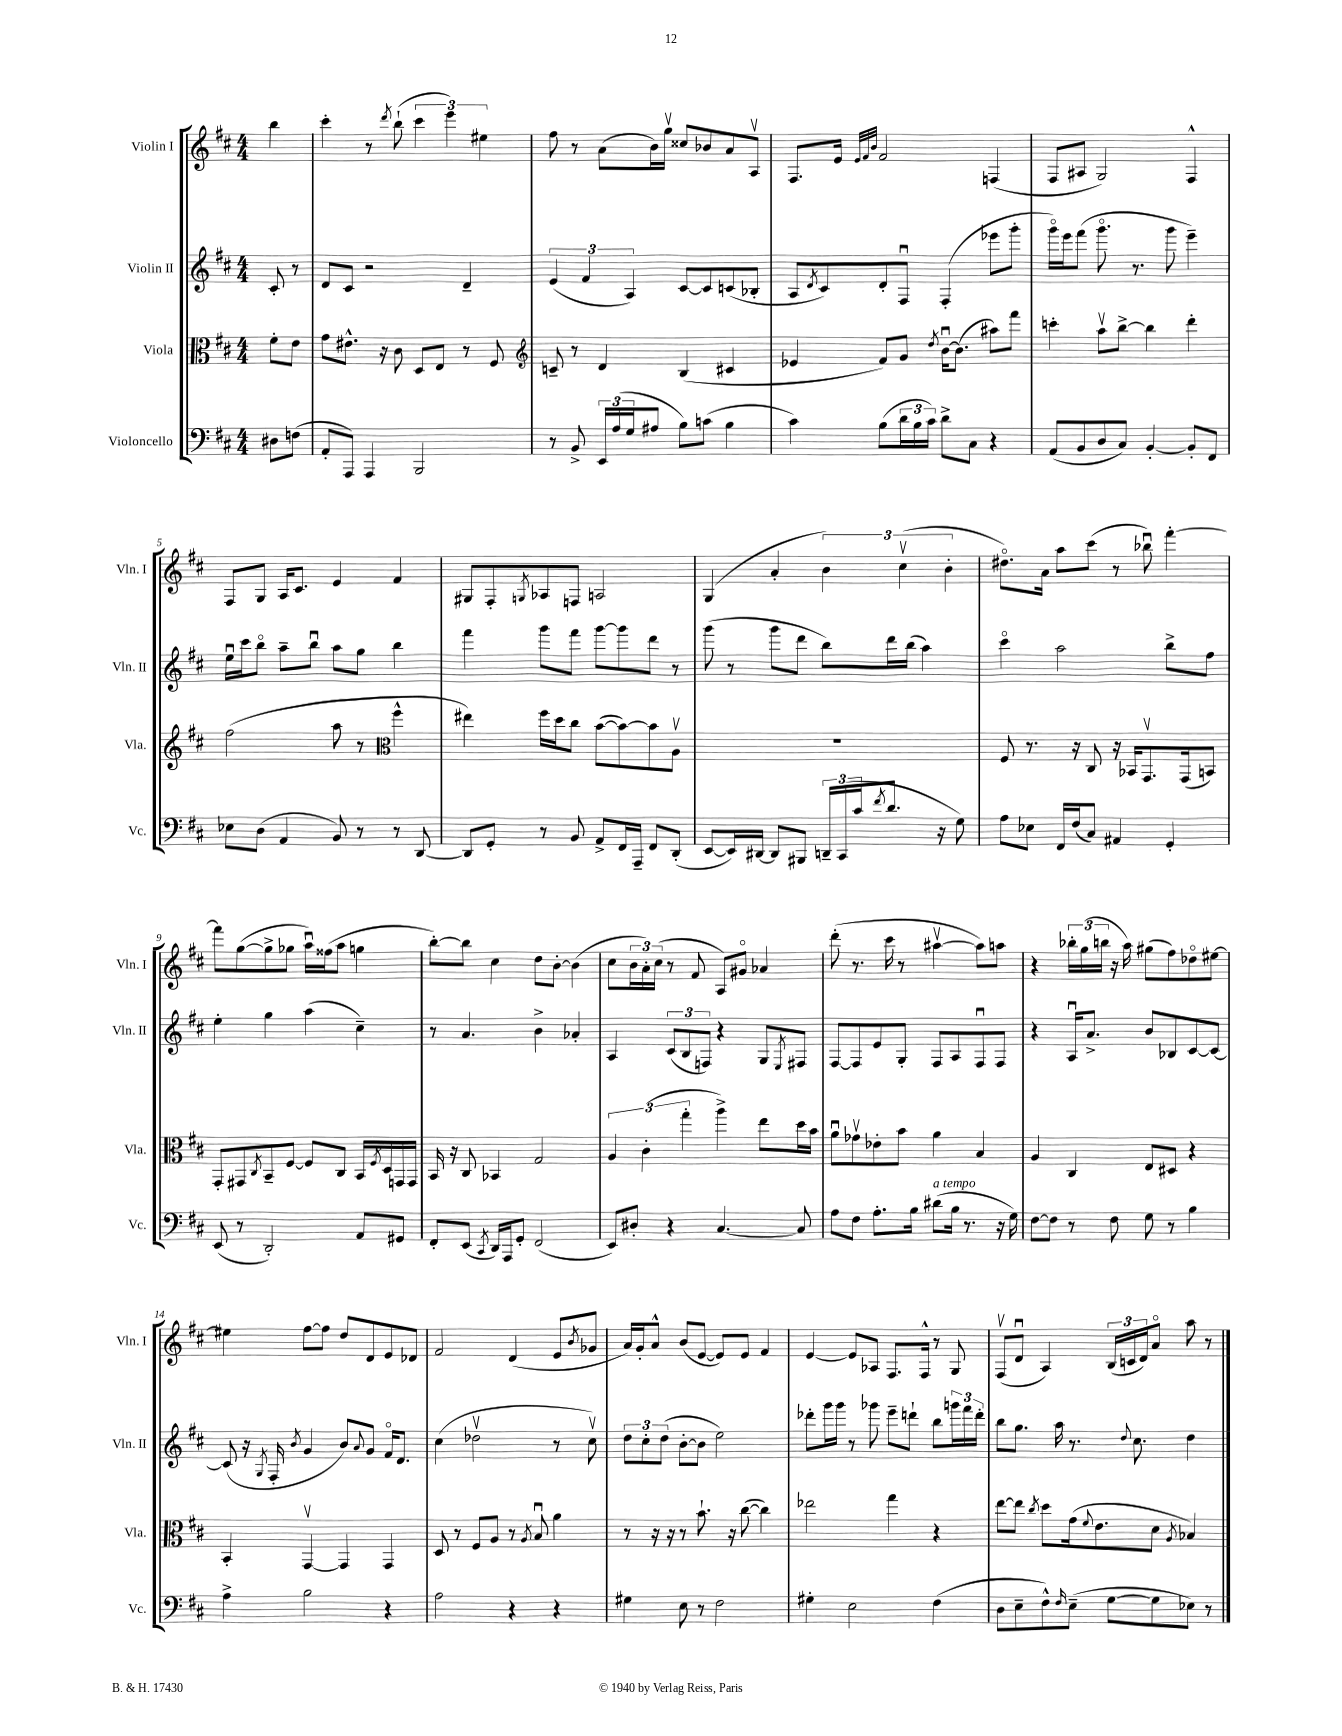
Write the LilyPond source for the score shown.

<<
\new StaffGroup <<
\new Staff = "s0" \with { instrumentName = "Violin I" shortInstrumentName = "Vln. I" } {
    \clef treble \key d \major \numericTimeSignature \time 4/4 \partial 4
    b''4 |
    cis'''4-. r8 \acciaccatura { d'''8 } b''8-!( \tuplet 3/2 { cis'''4 e'''4) eis''4 } |
    fis''8 r8 a'8( b'16) g''16\upbow cisis''8 bes'8 a'8 a8\upbow |
    fis8. e'16 \grace { e'32 fis'32 b'32 } fis'2 f4( |
    fis8 ais8 g2) fis4-^ |
    fis8 g8 a16 cis'8. e'4 fis'4 |
    gis8 fis8-. \acciaccatura { g8 } aes8 f8 a2 |
    g4( a'4-. \tuplet 3/2 { b'4) cis''4\upbow( b'4-. } |
    dis''8.\flageolet) a'16 a''8 cis'''8( r8 bes''8\downbow) fis'''4~-. |
    fis'''8 g''8~( g''8-> ges''8 a''16\downbow) fisis''16( a''8 g''4 |
    b''8~-.) b''8 cis''4 d''8 b'8~-. b'4( |
    cis''8 \tuplet 3/2 { b'16 a'16-.) cis''16( } r8 fis'8 a8) gis'8\flageolet aes'4 |
    d'''8-.( r8. cis'''16 r8 ais''4~\upbow ais''8) a''8 |
    r4 \tuplet 3/2 { bes''16-. g''16( b''16 } r16 a''16) gis''8( fis''8) des''8\flageolet eis''8~ |
    eis''4 fis''8~ fis''8 d''8 d'8 e'8 des'8 |
    fis'2 d'4( e'8 \acciaccatura { b'8 } ges'8 |
    a'16) g'16-. a'8-^ b'8( e'8~ e'8) e'8 fis'4 |
    e'4~ e'8 aes8 fis8. fis16-^ r8 g8 |
    fis8\upbow( d'8\downbow a4) \tuplet 3/2 { b16( c'16 d'16) } a'8\flageolet a''8 r8 \bar "|." |
}
\new Staff = "s1" \with { instrumentName = "Violin II" shortInstrumentName = "Vln. II" } {
    \clef treble \key d \major \numericTimeSignature \time 4/4 \partial 4
    cis'8-. r8 |
    d'8 cis'8 r2 d'4-- |
    \tuplet 3/2 { e'4( fis'4 a4) } cis'8~ cis'8 c'8( bes8-. |
    a8 \acciaccatura { d'8 } cis'8) d'8-. fis8\downbow fis4-.( ees'''8 g'''8-. |
    g'''16\flageolet) e'''16 fis'''8( g'''8.\flageolet r8. g'''8 e'''4--) |
    e''16\downbow cis'''16 b''8\flageolet a''8-- b''8\downbow a''8 g''8 b''4 |
    fis'''4 g'''8 fis'''8 g'''8~ g'''8 d'''8 r8 |
    g'''8( r8 g'''8 d'''8 b''8) d'''16 b''16( a''4) |
    cis'''4\flageolet a''2 b''8-> fis''8 |
    e''4-. g''4 a''4( cis''4--) |
    r8 a'4. b'4-> aes'4-. |
    a4 \tuplet 3/2 { cis'8( b8 f8) } r4 g8 \acciaccatura { e8 } fis8 |
    fis8~ fis8 e'8 g8-. fis8 a8 fis8\downbow fis8 |
    r4 a16\downbow a'8.-> b'8 bes8 cis'8~ cis'8~ |
    cis'8( r16 \acciaccatura { g8 } fis16-. \acciaccatura { b'8 } g'4 b'8) \appoggiatura { a'8 } g'8 fis'16\flageolet d'8. |
    cis''4( des''2\upbow r8 cis''8\upbow) |
    \tuplet 3/2 { d''8 cis''8-. d''8( } b'8~-. b'8 e''2) |
    des'''8-. g'''16 g'''16 r8 ges'''8 e'''8-- d'''8-! b''8 \tuplet 3/2 { g'''16 fis'''16 d'''16-. } |
    b''8 g''8. a''16 r8. \appoggiatura { d''8 } cis''8. d''4 \bar "|." |
}
\new Staff = "s2" \with { instrumentName = "Viola" shortInstrumentName = "Vla." } {
    \clef alto \key d \major \numericTimeSignature \time 4/4 \partial 4
    fis'8-. e'8 |
    g'8 eis'8.-^ r16 cis'8 d8 e8 r8 fis8 |
    \clef treble c'8-- r8 d'4 b4( cis'4 |
    ees'4 fis'8) g'8 \acciaccatura { d''8 } b'16~\downbow b'8.( ais''8) fis'''8 |
    c'''4-. a''8\upbow b''8~-> b''4 d'''4-. |
    fis''2( a''8 r8 \clef alto fis''4-^ |
    eis''4) fis''16 d''16 cis''8 b'8~( b'8~) b'8 a8\upbow |
    R1 |
    fis8 r8. r16 cis8 r16 bes,16 g,8.\upbow g,16( b,8) |
    g,8-. gis,8 \acciaccatura { cis8 } b,8-- fis8~ fis8 cis8 b,16 \acciaccatura { fis8 } d16 g,16 g,16 |
    b,16 r16 cis8 bes,4 g2 |
    \tuplet 3/2 { a4 cis'4-.( g''4-. } a''4->) e''8 d''16 b'16 |
    a'8\downbow ges'8\upbow ees'8-. b'8 a'4 b4 |
    a4 cis4 e8 dis8 r4 |
    b,4-. g,4~\upbow g,4 g,4 |
    d8 r8 fis8 a8 r8 \acciaccatura { a8 } b8\downbow a'4 |
    r8 r16 r16 r8 b'8.-! r16 cis''8~( cis''4) |
    ees''2 g''4 r4 |
    e''8~ e''8 \acciaccatura { cis''8 } d''8 g'16( \appoggiatura { fis'8 } e'8. d'8 \acciaccatura { a8 } bes4) \bar "|." |
}
\new Staff = "s3" \with { instrumentName = "Violoncello" shortInstrumentName = "Vc." } {
    \clef bass \key d \major \numericTimeSignature \time 4/4 \partial 4
    dis8 f8( |
    a,8-. a,,8) a,,4 b,,2 |
    r8 b,8-> \tuplet 3/2 { e,16 a16( g16 } ais8 b8) c'8( b4 |
    cis'4) b8( \tuplet 3/2 { d'16 b16 cis'16) } d'8-> cis8 r4 |
    a,8( b,8 d8 cis8) b,4~-. b,8-. fis,8 |
    ees8 d8( a,4 b,8) r8 r8 d,8~ |
    d,8 g,8-. r8 b,8 a,8-> fis,16 a,,16-- fis,8 d,8-.( |
    e,8~ e,16) dis,16~ dis,8 bis,,8 \tuplet 3/2 { d,16-- cis,16( cis'16 } \acciaccatura { fis'8 } d'8. r16 g8) |
    a8 ees8 fis,16 fis16( cis8) ais,4 g,4-. |
    e,8( r8 d,2-.) a,8 gis,8 |
    fis,8-. e,8( \acciaccatura { cis,8 } d,16) a,,16 g,8-. fis,2( |
    e,8) dis8-. r4 cis4.~ cis8 |
    a8 fis8 a8.-. b16 dis'8^\markup { \italic "a tempo" }( b16 r8. r16 g16) |
    fis8~ fis8 r8 fis8 g8 r8 b4 |
    a4-> b2 r4 |
    a2 r4 r4 |
    gis4 e8 r8 fis2 |
    gis4-. e2 fis4( |
    d8 e8-- fis8-^) \grace { fis16 } e8--( g8~ g8 ees8) r8 \bar "|." |
}
>>
>>
